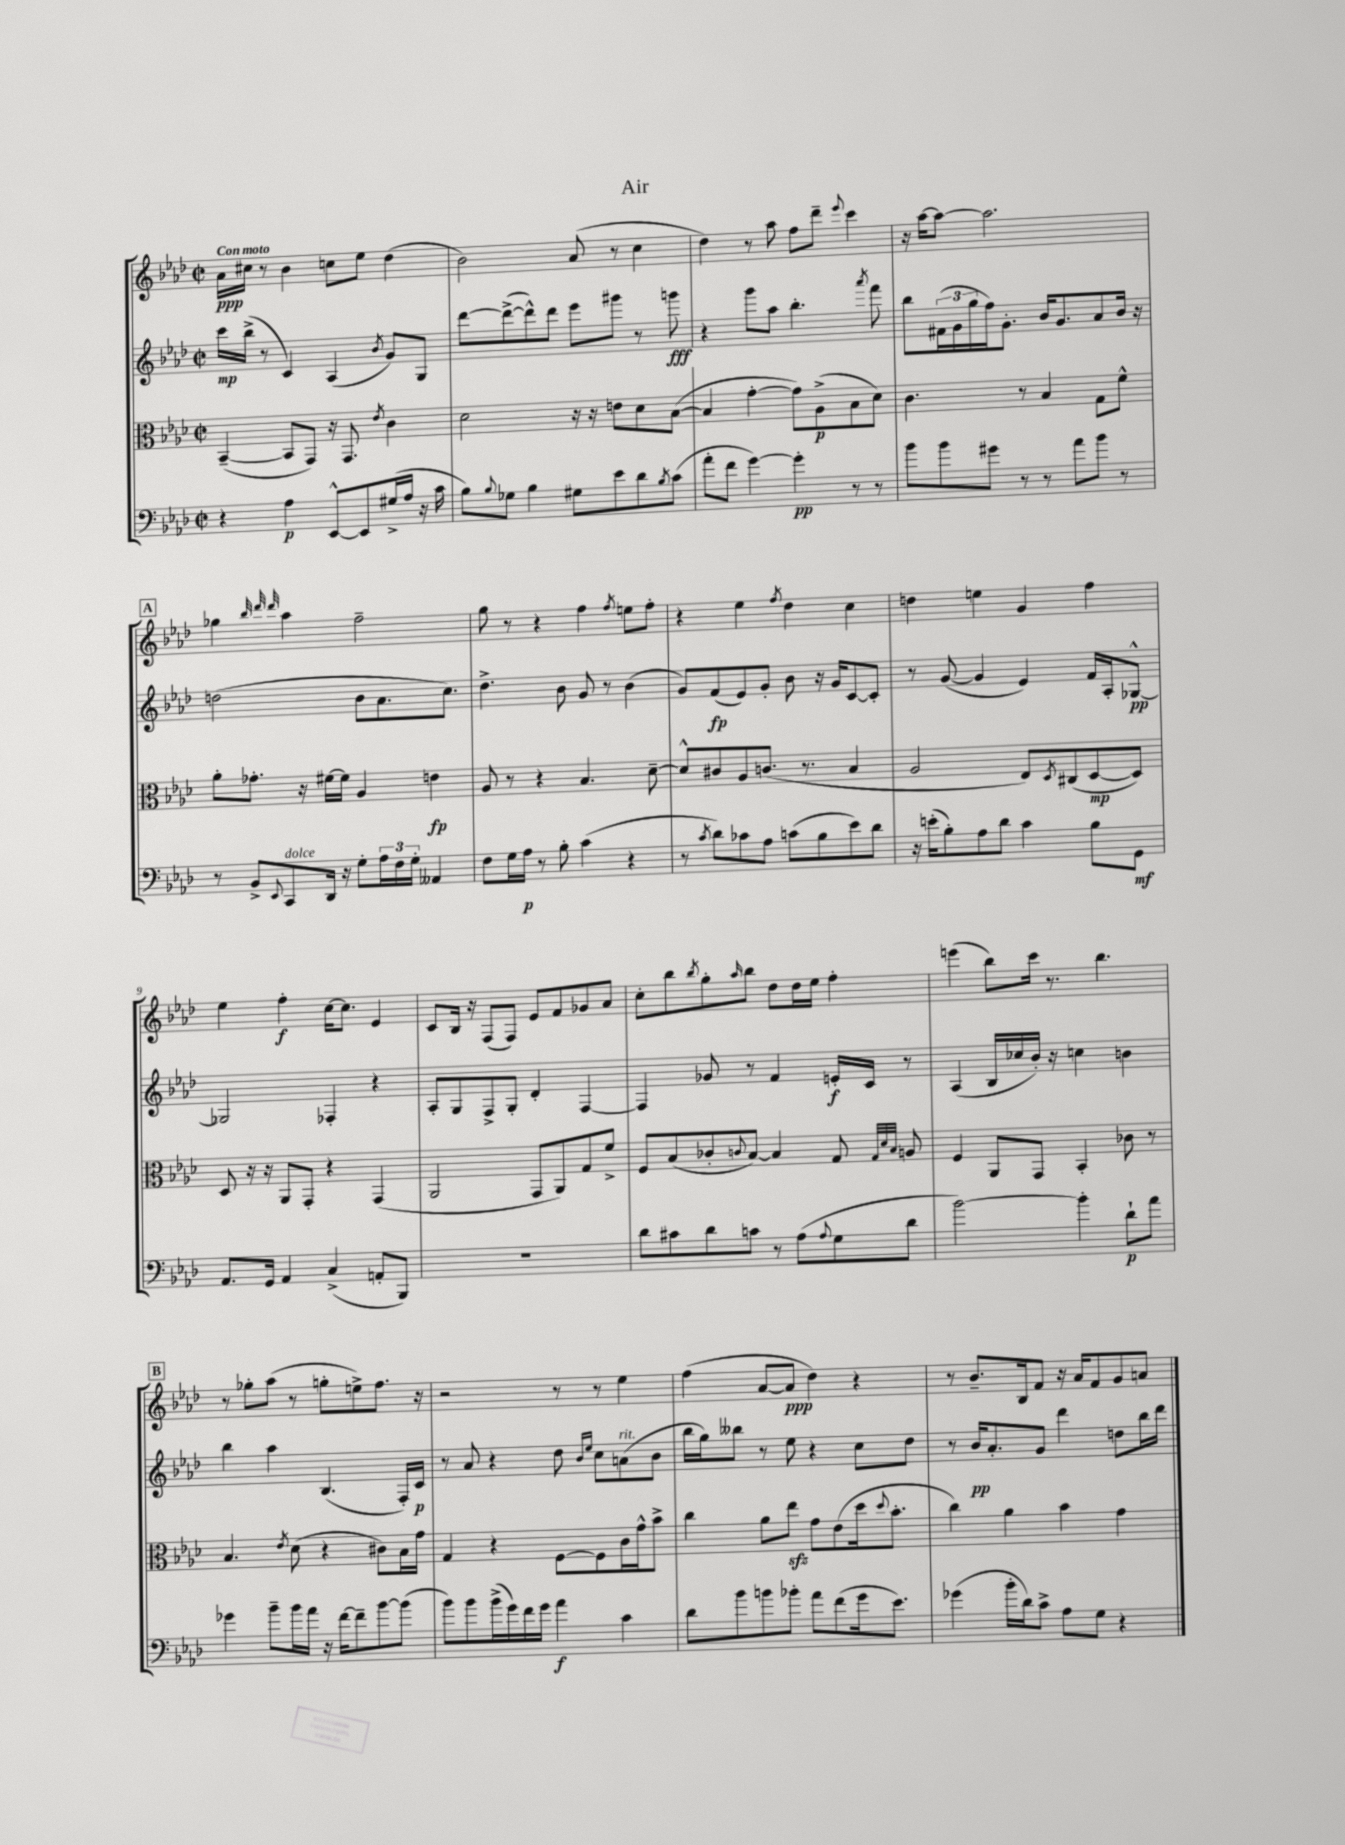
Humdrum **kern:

**kern	**kern	**kern	**kern
*staff4	*staff3	*staff2	*staff1
*clefF4	*clefC3	*clefG2	*clefG2
*k[b-e-a-d-]	*k[b-e-a-d-]	*k[b-e-a-d-]	*k[b-e-a-d-]
*M2/2	*M2/2	*M2/2	*M2/2
*met(c|)	*met(c|)	*met(c|)	*met(c|)
4r	([4BB-~	16ccc	16a-
.	.	(16bb-^	16cc#
.	.	8r	8r
4A-	8BB-]	4c)	4b-
.	8GG)	.	.
[8EE-^^	16r	(4A-	8cc
.	8.GG	.	.
8EE-]	.	.	8ee-
.	8qe-	8qb-	.
(16G#^	4c	8g)	(4dd-
16A-	.	.	.
16r	.	8G	.
16c	.	.	.
=	=	=	=
8B-)	2d-	[8ddd-	2b-)
8qqB-	.	.	.
8G-	.	(8ddd-^_	.
4B-	.	8ddd-^^])	.
.	.	8ddd-	.
8G#	16r	8eee-	(8a-
.	16r	.	.
8e-	8e	8ggg#	8r
8d-	8d-	8r	4cc
8qB-	.	.	.
(8c	([8B-	8ggg	.
=	=	=	=
8a-'	4B-]	4r	4dd-)
8f	.	.	.
[4g)	[4g'	8ggg	8r
.	.	8aa-	8aa-
4g']	8g])	4.bb-'	8ff
.	(8A-^	.	8ddd-~
.	.	.	8qqeee-
8r	8B-	.	4ccc
.	.	8qaaa-	.
8r	8d-)	8fff	.
=	=	=	=
8b-	4.c	8bb-	16r
.	.	.	[16aa-
8b-	.	(24f#	8aa-_
.	.	24g	.
.	.	24gg	.
8g#	.	16ff)	2.aa-]
.	.	8.g'	.
8r	8r	.	.
8r	4B-	16b-	.
.	.	8.g	.
8a-	.	.	.
8b-	8G	8a-	.
8r	8f^^	16b-	.
.	.	16r	.
=	=	=	=
8r	8a-'	(2dd	4gg-
8BB-^	8.g-'	.	.
.	.	.	32qqbb-
.	.	.	32qqddd-
8qqEE-	.	.	32qqddd-
8CC	.	.	4aa-
.	16r	.	.
16DD-	[16f#	.	.
16r	16f#]	.	.
8G'	4A-	8b-	2ff~
24A-	.	8.a-	.
24F	.	.	.
24G'	.	.	.
4AA--	4e	.	.
.	.	8.cc)	.
=	=	=	=
8F	8A-	4.dd-^	8gg
16G	8r	.	8r
16A-	.	.	.
8r	4r	.	4r
8B-'	.	8b-	.
(4c	4.B-	8g	4ff
.	.	8r	.
.	.	.	8qff
4r	.	(4b-	8ee
.	[8d-~	.	8ff'
=	=	=	=
8r	8d-^^]	8g)	4r
8qc	.	.	.
8d-)	8c#	(8f	.
8c-	8A-	8e-)	4ee-
8A-	(8.c	8g'	.
.	.	.	8qff
(8c	.	8b-	4dd-
.	8.r	.	.
8B-	.	16r	.
.	.	16g	.
8e-)	4B-	[8c	4cc
8d-	.	8c']	.
=	=	=	=
16r	2A-	8r	4dd
(16e'	.	.	.
8B-')	.	([8g	.
8A-	.	4g]	4ee
8d-	.	.	.
4c	8E-)	4e-)	4g
.	8qD-	.	.
.	(8C#	.	.
8B-	[8D-	16f	4ff
.	.	16A-'	.
8GG	8D-])	[8G-^^	.
=	=	=	=
8.AA-	8D-	2G-]	4ee-
.	16r	.	.
16GG	16r	.	.
4AA-	8AA-	.	4ff'
.	8GG'	.	.
(4C^	4r	4F-'	[16cc
.	.	.	8.cc]
8AA'	(4GG	4r	4e-
8BBB-)	.	.	.
=	=	=	=
1r	2AA-	8A-'	8c
.	.	8G	16B-
.	.	.	16r
.	.	8F^	(8F
.	.	8G'	8F)
.	8GG	4d-'	8e-
.	8AA-)	.	8f
.	8G	[4F	8g-
.	8f^	.	8a-
=	=	=	=
8d-	8F	4F]	8cc'
8c#	(8B-	.	8bb-
.	.	.	8qbb-
8d-	8c-'	8g-	8gg'
.	8qqc	.	16qqaa-
8c	[8B-)	8r	8bb-
8r	4B-]	4f	8dd-
(8A-	.	.	16dd-
.	.	.	16ee-
8qqA-	.	.	.
8G	8G	16e'	4ff'
.	.	16c	.
.	32qqG	.	.
.	32qqd-	.	.
.	32qqB-	.	.
8d-	8A	8r	.
=	=	=	=
[2b-)	4F	(4A-	(4eee
.	8AA-	16B-	8bb-)
.	.	16cc-	.
.	8GG	16b-')	16ccc
.	.	16r	8.r
4b-']	4BB-'	4cc	.
.	.	.	4.bb-
8d-`	8c-	4b	.
8a-	8r	.	.
=	=	=	=
4g-	4.B-	4bb-	8r
.	.	.	8gg-'
8b-~	.	4aa-	(8aa-
.	8qe-	.	.
16b-	(8d-	.	8r
16a-	.	.	.
16r	4r	(4.B-	8gg'
[16f	.	.	.
8f~]	.	.	8ee^)
[8b-	8c#)	.	8.ff
(8b-]	16B-	16F')	.
.	16g	16c	16r
=	=	=	=
8b-)	4G	8r	2r
8b-	.	8a-	.
(16b-^	4r	4r	.
16g)	.	.	.
16f	.	.	.
16g	.	.	.
4a-	[8F	8dd-	8r
.	.	16qqb-	.
.	.	16qqee-	.
.	8F]	8cc	8r
4c	16c	(8a	4ee-
.	16g^^	.	.
.	8b-^	8b-	.
=	=	=	=
8d-	4cc	16bb-	(4ff
.	.	16gg)	.
8b-	.	8bb--	.
8b	8a-	8r	[8a-
8b-'	8ee-	8ee-	8a-]
8a-	8g	4r	4dd-)
(8f	(8e-	.	.
16g	16dd-	8cc	4r
.	8qqdd-	.	.
8.e-)	8.b-'	.	.
.	.	8dd-	.
=	=	=	=
(4g-	4cc)	8r	8r
.	.	16b-	8.b-~
.	.	8.a-'	.
16b-'	4a-	.	.
16d-)	.	.	16B-
8c^	.	8g	8f
8A-	4b-	4ddd-	16r
.	.	.	16a-
8G	.	.	8f
4r	4g	8dd	8g
.	.	16bb-	8a
.	.	16ddd-	.
==	==	==	==
*-	*-	*-	*-
